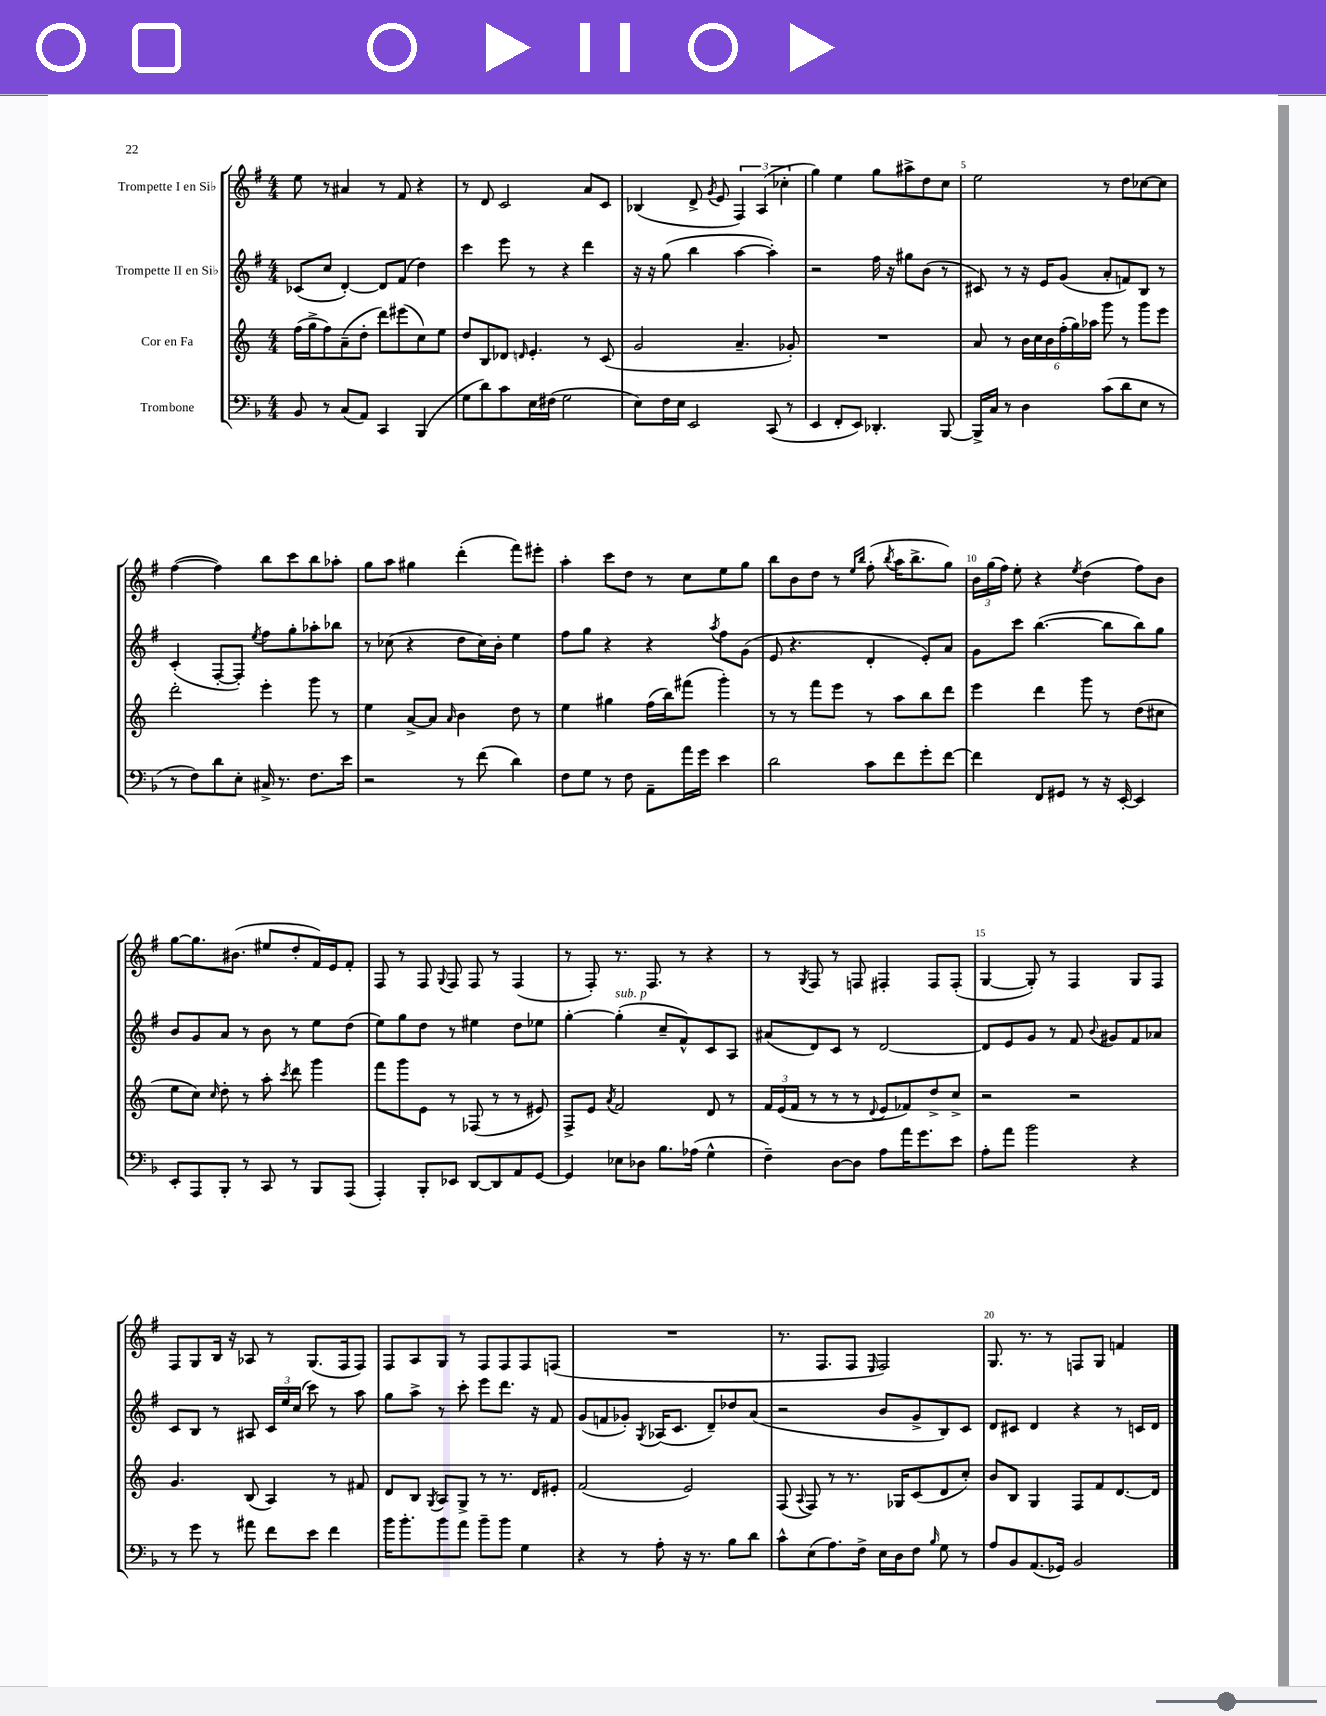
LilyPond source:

<<
\new StaffGroup <<
\new Staff = "s0" \with { instrumentName = "Trompette I en Sib" } {
    \clef treble \key g \major \numericTimeSignature \time 4/4
    \autoBeamOff e''8 r8 ais'4 r8 fis'8 r4 |
    r8 d'8 c'2 a'8[ c'8] |
    bes4( d'8-> \acciaccatura { g'8 } e'8 \tuplet 3/2 { fis4) a4( ces''4-. } |
    g''4) e''4 g''8[ ais''8-> d''8 c''8] |
    e''2 r8 d''8[ ces''8~ ces''8] |
    fis''4~( fis''4) b''8[ c'''8 b''8 aes''8]-. |
    g''8[ a''8] gis''4 d'''4-.( fis'''8[) eis'''8]-. |
    a''4-. c'''8[ d''8] r8 c''8[ e''8 g''8] |
    b''8[ b'8 d''8] r8 \grace { e''16[ b''16] } fis''8-.( \acciaccatura { b''8 } a''16[ b''8.-> g''8]) |
    \tuplet 3/2 { b'16[ g''16( fis''16]) } e''8-. r4 \acciaccatura { e''8 } d''4( fis''8[) b'8] |
    g''8[~ g''8. bis'8.]( eis''8[ d''8-. fis'16) e'16 fis'8]-. |
    fis8 r8 fis8 \appoggiatura { g8 } fis8 fis8 r8 fis4( |
    r8 fis8-.) r8. fis8. r8 r4 |
    r8 \acciaccatura { g8 } fis8 r8 f8 fis4-. fis8[ fis8]-.( |
    g4~ g8-.) r8 fis4 g8[ fis8] |
    fis8[ g8 b16] r16 aes8 r8 g8.[( fis16 fis8]) |
    fis8[ a8 g8] r8 fis8[ fis8 fis8 f8]( |
    R1 |
    r8. fis8.[ fis8] \grace { e16 } fis2) |
    g8. r8. r8 f8[ g8] f'4 \bar "|." |
}
\new Staff = "s1" \with { instrumentName = "Trompette II en Sib" } {
    \clef treble \key g \major \numericTimeSignature \time 4/4
    \autoBeamOff ces'8[( c''8] d'4~-.) d'8[ fis'8]( d''4) |
    c'''4 e'''8 r8 r4 d'''4 |
    r16 r16 g''8( b''4 a''4~ a''4-.) |
    r2 fis''16 r16 gis''8[ b'8]( r8 |
    cis'8) r8 r16 e'16[ g'8]( a'8[-. f'8) b8] r8 |
    c'4-.( fis8[~-. fis8]-.) \acciaccatura { e''8 } fis''8[ g''8-. aes''8-. bes''8] |
    r8 ces''8( r4 d''8[ ces''16) b'16]-. e''4 |
    fis''8[ g''8] r4 r4 \acciaccatura { a''8 } fis''8[ g'8]( |
    e'8 r4. d'4-. e'8[-.) a'8] |
    g'8[ c'''8] b''4.~( b''8[ b''8) g''8] |
    b'8[ g'8 a'8] r8 b'8 r8 e''8[ d''8]( |
    e''8[) g''8 d''8] r8 eis''4 d''8[ ees''8] |
    g''4~-. g''4-.^\markup { \italic "sub. p" }( c''8[-- fis'8-^) c'8 a8] |
    ais'8[( d'8) c'8] r8 d'2~ |
    d'8[ e'8 g'8] r8 fis'8 \appoggiatura { b'8 } gis'8[ fis'8 aes'8] |
    c'8[ b8] r8 ais8 \tuplet 3/2 { c'16[ e''16 c''16]( } c'''8) r8 a''8 |
    g''8[ a''8]-> r8 c'''8-. e'''8[ d'''8.] r16 fis'8 |
    g'8[( f'8 ges'8]-.) \acciaccatura { g8 } aes16[( c'8.] d'8[--) des''8 a'8]( |
    r2 b'8[ g'8-> b8) c'8] |
    d'8[ cis'8] d'4 r4 r8 c'16[ d'16] \bar "|." |
}
\new Staff = "s2" \with { instrumentName = "Cor en Fa" } {
    \clef treble \key c \major \numericTimeSignature \time 4/4
    \autoBeamOff f''16[( g''16-> f''8) a'8--( d''8]-. d'''8[) eis'''8( c''8) e''8] |
    d''8[ b8 des'8] \grace { d'16 } e'4.-. r8 c'8( |
    g'2 a'4.-- ges'8-.) |
    R1 |
    a'8 r8 \tuplet 6/4 { b'16[ c''16 b'16 f''16-.( g''16) aes''16] } g'''8 r8 g'''8[ e'''8] |
    d'''2-. e'''4-. g'''8 r8 |
    e''4 a'8[~-> a'8] \grace { a'16 } b'4 d''8 r8 |
    e''4 gis''4 f''16[( b''16) fis'''8]( g'''4-.) |
    r8 r8 f'''8[ e'''8] r8 a''8[ b''8 d'''8] |
    e'''4 d'''4 g'''8 r8 d''8[( cis''8] |
    e''8[ c''8]) \grace { c''16 } d''8-. r8 a''8-. \acciaccatura { c'''8 } d'''8 g'''4 |
    f'''8[ g'''8 e'8] r8 fes8( r8 r8 eis'8) |
    f8[-> e'8] \acciaccatura { a'8 } f'2 d'8 r8 |
    \tuplet 3/2 { f'16[ e'16( f'16] } r8 r8 r8 \appoggiatura { d'8 } e'8[ fes'8) d''8-> c''8]-> |
    r2 r2 |
    g'4. b8( a4) r8 fis'8 |
    d'8[ b8] \acciaccatura { g8 } a8[ g8]-> r8 r8. d'16[ eis'8]-. |
    f'2( e'2) |
    f8( \appoggiatura { a8 } f8) r8 r8. ges16[ c'8( d'8 c''8]-.) |
    b'8[ b8] g4 f8[ f'8 d'8.~ d'16] \bar "|." |
}
\new Staff = "s3" \with { instrumentName = "Trombone" } {
    \clef bass \key f \major \numericTimeSignature \time 4/4
    \autoBeamOff bes,8 r8 c8[( a,8]) c,4 bes,,4( |
    g8[ d'8) c'8 e16 fis16]( g2 |
    e8[) f16 e16] e,2 c,8( r8 |
    e,4 f,8[-. e,8]) des,4.-. bes,,8~ |
    bes,,16[-> c16] r8 d4 c'8[( d'8 e8] r8 |
    r8 f8[) d'8 e8]-. cis16-> r8. f8.[ e'16] |
    r2 r8 f'8( d'4) |
    f8[ g8] r8 f8 a,8[-- a'16 g'16] e'4 |
    d'2 c'8[ f'8 g'8-. f'8]~ |
    f'4 f,8[ gis,8] r8 r16 e,16~-. e,4 |
    e,8[-. a,,8 bes,,8]-. r8 c,8 r8 bes,,8[ a,,8]( |
    a,,4-.) bes,,8[-. ees,8] d,8[~ d,8 a,8 g,8]~ |
    g,4 ees8[ des8] bes8.[ aes16]( g4-^ |
    f4--) d8[~ d8] a8[ a'16 g'8. e'8] |
    a8[-. a'8] bes'2 r4 |
    r8 g'8 r8 ais'8 f'8[ e'8] f'4 |
    bes'16[ bes'8.-. bes'8 a'8] bes'8[-- bes'8] g4 |
    r4 r8 a8-. r16 r8. bes8[ d'8] |
    c'8[-^ e8( a8.) f16]-> e16[ d16 f8] \grace { bes16 } g8 r8 |
    a8[ bes,8 a,8.( ges,16]) bes,2 \bar "|." |
}
>>
>>
\layout { \context { \Score \override BarNumber.break-visibility = ##(#f #t #t) barNumberVisibility = #(every-nth-bar-number-visible 5) } }
